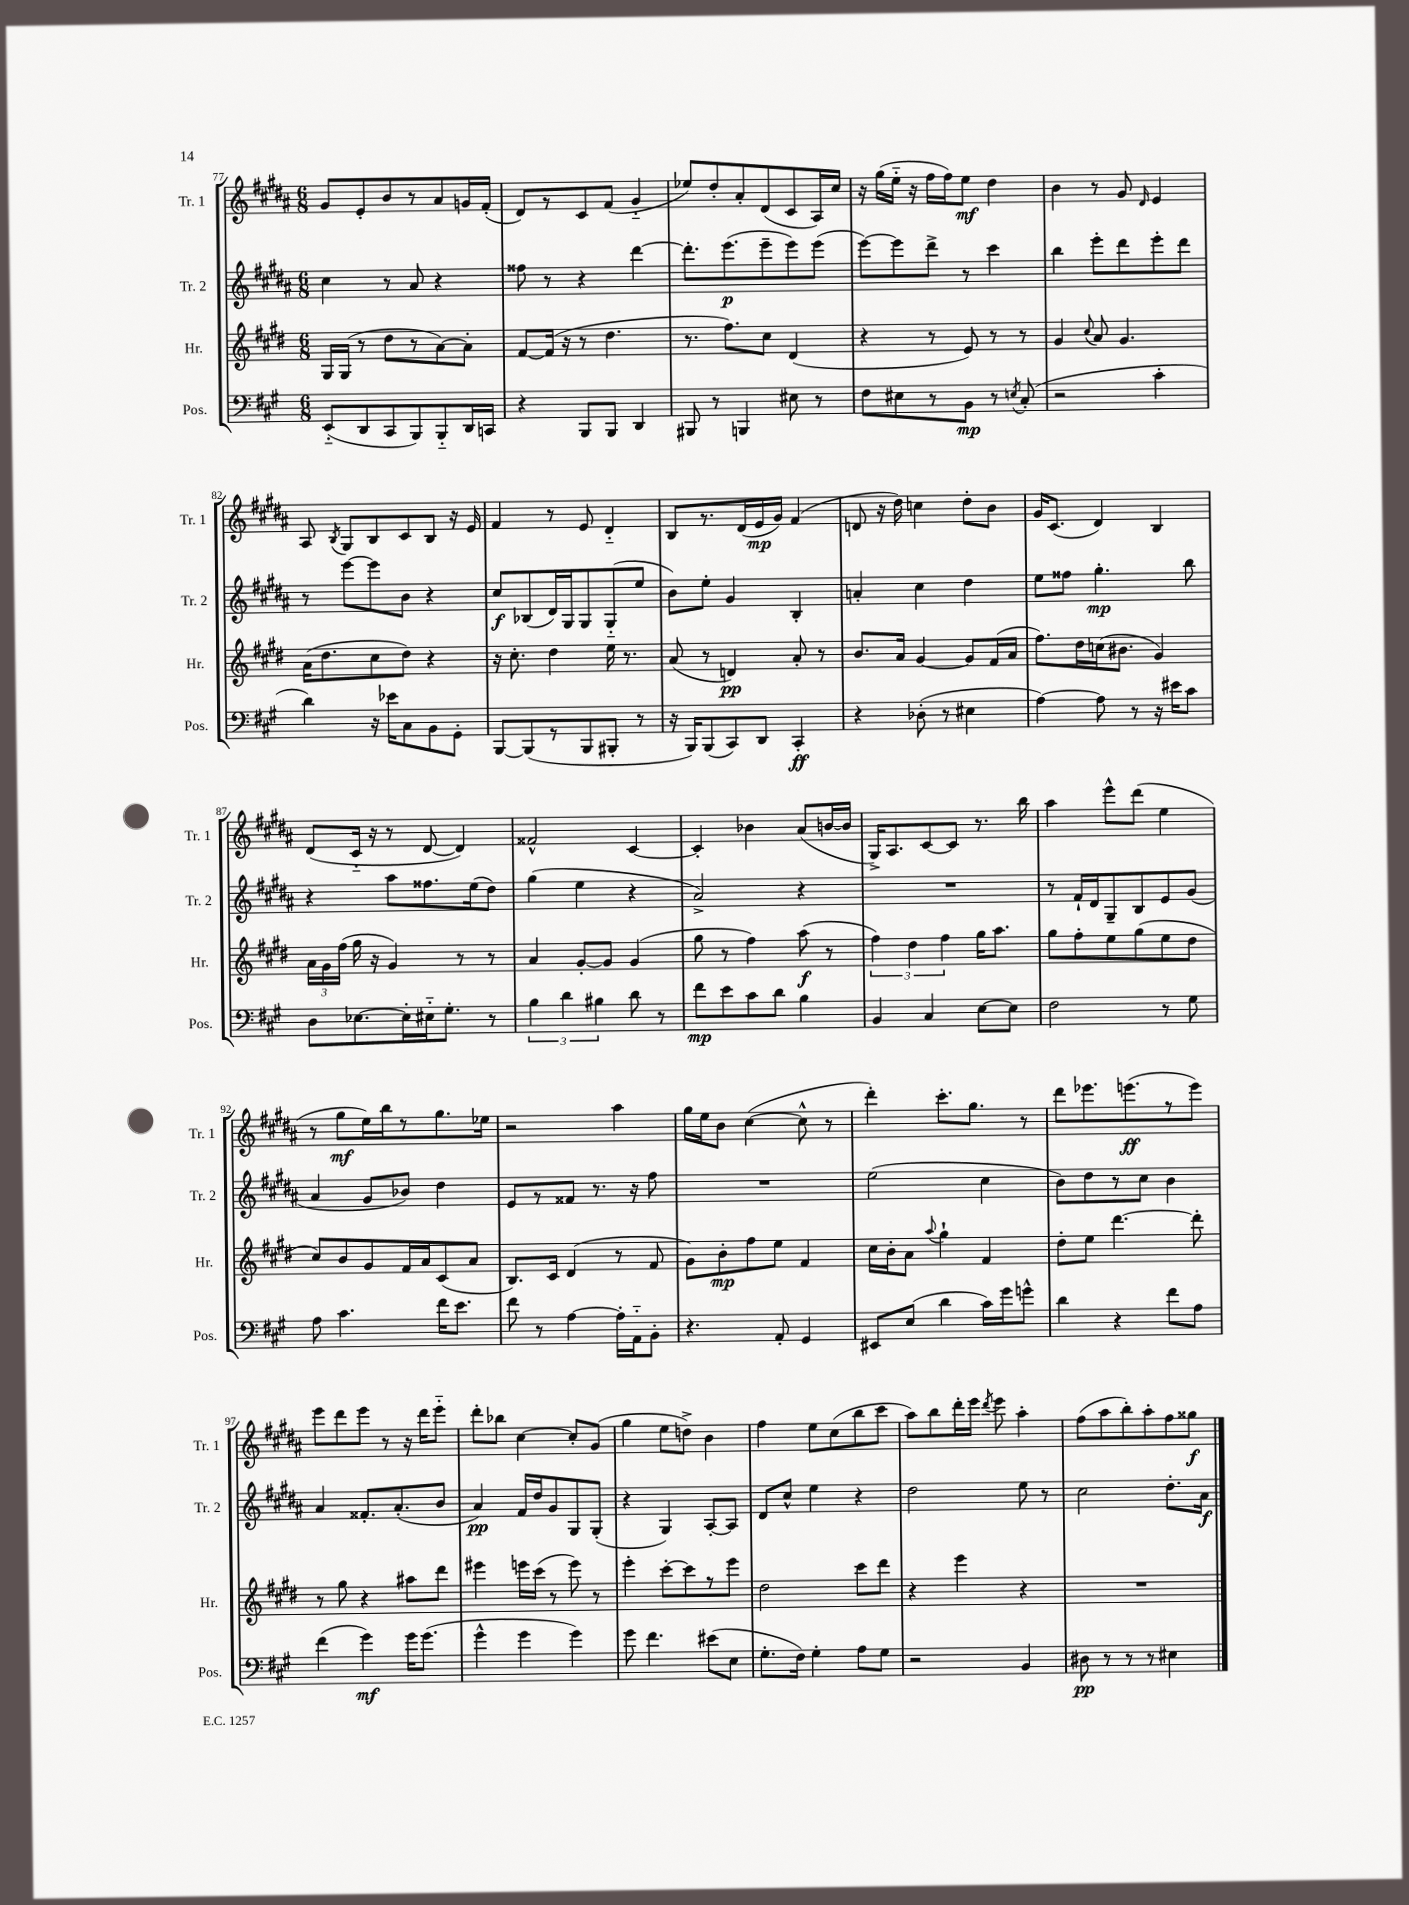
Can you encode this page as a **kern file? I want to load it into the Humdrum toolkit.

**kern	**kern	**kern	**kern
*staff4	*staff3	*staff2	*staff1
*clefF4	*clefG2	*clefG2	*clefG2
*k[f#c#g#]	*k[f#c#g#d#]	*k[f#c#g#d#a#]	*k[f#c#g#d#a#]
*M6/8	*M6/8	*M6/8	*M6/8
(8EE'~/L	16G#/LL	4cc#\	8g#/L
.	(16G#/JJ	.	.
8DD/	8r	.	8e'/
8CC#/	8dd#\L	8r	8b/
8BBB/)	8r	8a#/	8r
8BBB'~/	[8a\)	4r	8a#/
16DD/L	8a'\]J	.	16g/L
16CC/JJ	.	.	(16f#'/JJ
=	=	=	=
4r	[8f#/L	8ff##\	8d#/L)
.	(16f#/]Jk	8r	8r
.	16r	.	.
8BBB/L	8r	4r	8c#/
8BBB/J	4.dd#\	.	(8f#/J
4DD/	.	[4ddd#\	4g#'~/
=	=	=	=
8BBB#/	8.r	8.ddd#'\]L	8ee-/L)
8r	.	.	8dd#'/
.	8.ff#\L)	(8.eee\	.
4BBB/	.	.	8a#'/
.	8cc#\J	8eee~\	(8d#/
8E#\	(4d#/	8eee\)	8c#/
8r	.	(8eee\J	16A#/L)
.	.	.	16cc#/JJ
=	=	=	=
8F#\L	4r	[8eee\L)	16r
.	.	.	(16gg#\LL
8E#\	.	8eee\]	16ee'~\JJ
.	.	.	16r
8r	8r	8ddd#^\J	16ff#\LL
.	.	.	16ff#\J)
8BB\J	8e/)	8r	8ee\J
8r	8r	4ccc#\	4dd#\
8qE/	.	.	.
(8C#'/	8r	.	.
=	=	=	=
2r	4g#/	4bb\	4b\
.	8qqcc#/	.	.
.	8a/	8eee'\L	8r
.	4.g#/	8ddd#\	8g#/
.	.	.	16qqd#/
4c#'\	.	8eee'\	4e/
.	.	8ddd#\J	.
=	=	=	=
4d\)	(16a\LK	8r	8A#/
.	8.dd#\	.	.
.	.	.	8qB/
.	.	[8eee\L	8G#/L
16r	8cc#\	8eee\]	8B/
16e-\LK	.	.	.
8C#\	8dd#\J)	8b\J	8c#/
8BB\	4r	4r	8B/J
8GG#'\J	.	.	16r
.	.	.	16e/
=	=	=	=
[8BBB/L	16r	8cc#/L	4f#/
.	8.cc#'\	.	.
(8BBB/]	.	(8B-/	.
8r	4dd#\	16d#/L)	8r
.	.	16G#/J	.
8BBB/	.	8G#/	8e/
8BBB#'/J	16ee\	(8G#'~/	4d#'~/
.	8.r	.	.
8r	.	8ee/J	.
=	=	=	=
16r	(8a/	8b\L)	8B/L
16BBB/LK)	.	.	.
(8BBB/	8r	8ee'\J	8.r
8CC#/)	4d/)	4g#/	.
.	.	.	(16d#/L
8DD/J	.	.	16e/
.	.	.	16g#/JJ)
4CC#'/	8a'/	4B'/	(4f#/
.	8r	.	.
=	=	=	=
4r	8.b/L	4a'/	8d/
.	.	.	16r
.	16a/Jk	.	16dd#\)
(8D-'\	[4g#/	4cc#\	4cc\
8r	.	.	.
4E#\	8g#/]L	4dd#\	8dd#'\L
.	(16f#/L	.	8b\J
.	16a/JJ	.	.
=	=	=	=
[4A\)	8.ff#\L)	8ee\L	16g#/LK
.	.	.	(8.c#/J
.	.	8ff##\J	.
.	16dd#\L	.	.
8A\]	(16cc\J	4.gg#'\	4d#/)
.	8.b#\J	.	.
8r	.	.	.
16r	4g#/)	.	4B/
16e#\LK	.	.	.
8c#\J	.	8bb\	.
=	=	=	=
8D\L	24a\LL	4r	(8d#/L
.	24g#\	.	.
.	(24ff#\JJ	.	.
[8.E-\	16gg#\	.	16c#'~/Jk
.	16r	.	16r
.	4g#/)	8aa#\L	8r
16E-'\]L	.	.	.
16E#'~\J	.	8.ff##\	[8d#/
8.G#'\J	.	.	.
.	8r	.	4d#/])
.	.	(16ee\k	.
8r	8r	8dd#\J)	.
=	=	=	=
6B\	4a/	(4gg#\	2f##^^/
6d\	.	.	.
.	[8g#'/L	4ee\	.
6B#\	.	.	.
.	8g#/]J	.	.
8d\	(4g#/	4r	[4c#/
8r	.	.	.
=	=	=	=
8f#\L	8gg#\	2a#^/)	4c#'/]
8e\	8r	.	.
8c#\	4ff#\)	.	4b-\
8d\J	.	.	.
4B\	(8aa\	4r	(8a#/L
.	8r	.	[16b/L
.	.	.	16b/]JJ
=	=	=	=
4BB/	6ff#\)	2.r	16G#^/LK)
.	.	.	8.A#/
.	6dd#\	.	.
4C#/	.	.	[8c#/
.	6ff#\	.	.
.	.	.	8c#/]J
[8E\L	16gg#\LK	.	8.r
.	8.aa\J	.	.
8E\]J	.	.	.
.	.	.	16bb\
=	=	=	=
2F#\	8gg#\L	8r	4aa#\
.	8ff#'\	16f#`/LL	.
.	.	16d#/J	.
.	8ee\	8G#~/	8eee^^\L
.	(8gg#\	8B/	(8ddd#\J
8r	8ee\	8e/	4ee\
8G#\	8dd#\J	(8g#/J	.
=	=	=	=
8A\	8cc#/L)	4a#/	8r
4.c#\	8b/	.	8gg#\L
.	8g#/	8g#/L	16ee\L)
.	.	.	16bb\J
.	16f#/L	8b-/J)	8r
.	16a/J	.	.
16f#\LK	(8c#/	4dd#\	8.gg#\
8.e\J	.	.	.
.	8a/J	.	.
.	.	.	16ee-\Jk
=	=	=	=
8f#\	8.B/L)	8e/L	2r
8r	.	8r	.
.	16c#/Jk	.	.
[4A\	(4d#/	8f##/J	.
.	.	8.r	.
16A'\]LL	8r	.	4aa#\
16AA'~\J	.	16r	.
8BB'\J	8f#/	8ff#\	.
=	=	=	=
4.r	8g#\L)	2.r	16gg#\LL
.	.	.	16ee\J
.	8b'\	.	8b\J
.	8ff#\	.	([4cc#\
8AA'/	8ee\J	.	.
4GG#/	4f#/	.	8cc#^^\]
.	.	.	8r
=	=	=	=
8EE#/L	16cc#\LL	(2ee\	4ddd#'\)
.	16b'\J	.	.
(8E/J	8a\J	.	.
.	8qqaa/	.	.
4d\	4gg#`\	.	8.ccc#'\L
.	.	.	8.gg#\J
16c#\LL)	4f#/	4cc#\	.
16g#\J	.	.	.
8g^^\J	.	.	8r
=	=	=	=
4d\	8dd#'\L	8b\L)	8ddd#\L
.	8ee\J	8dd#\	8.eee-\
4r	[4.ddd#\	8r	.
.	.	.	(8.eee\
.	.	8cc#\J	.
8f#\L	.	4b\	8r
8A\J	8ddd#'\]	.	8eee\J)
=	=	=	=
(4f#\	8r	4a#/	8eee\L
.	8gg#\	.	8ddd#\
4g#\)	4r	8.f##'/L	8eee\J
.	.	.	8r
.	.	(8.a#'/	.
16g#\LK	8aa#\L	.	16r
(8.g#\J	.	.	16ddd#\LK
.	8ddd#\J	8b/J	8eee'~\J
=	=	=	=
4g#^^\	4eee#\	4a#/)	8ddd#'\L
.	.	.	8bb-\J
4g#\	16eee\LL	16f#/LL	[4cc#\
.	(16ccc#\JJ	16dd#/J	.
.	8r	8g#/	.
4g#\)	8eee\)	8G#/	8cc#'/]L
.	8r	(8G#'/J	(8g#/J
=	=	=	=
8g#\	4eee'\	4r	4gg#\
4.f#\	.	.	.
.	[8ccc#'\L	4G#/)	8ee\L
.	8ccc#\]	.	8dd^\J)
(8e#\L	8r	[8A#'/L	4b\
8E\J	8eee\J	8A#/]J	.
=	=	=	=
8.G#'\L	2dd#\	8d#/L	4ff#\
.	.	8cc#^^/J	.
16F#\Jk)	.	.	.
4G#'\	.	4ee\	8ee\L
.	.	.	(8cc#\
8A\L	8ccc#\L	4r	8bb\
8G#\J	8ddd#\J	.	8ccc#\J
=	=	=	=
2r	4r	2dd#\	8aa#\L)
.	.	.	8bb\
.	4eee\	.	16ddd#'\L
.	.	.	16eee\JJ
.	.	.	8qddd#/
.	.	.	8eee\
4BB/	4r	8ee\	4aa#'\
.	.	8r	.
=	=	=	=
8D#\	2.r	2cc#\	(8ff#\L
8r	.	.	8aa#\
8r	.	.	8bb'\)
8r	.	.	8aa#'\
4E#\	.	8.dd#'\L	8ff#\
.	.	.	8gg##\J
.	.	16a#\Jk	.
==	==	==	==
*-	*-	*-	*-
